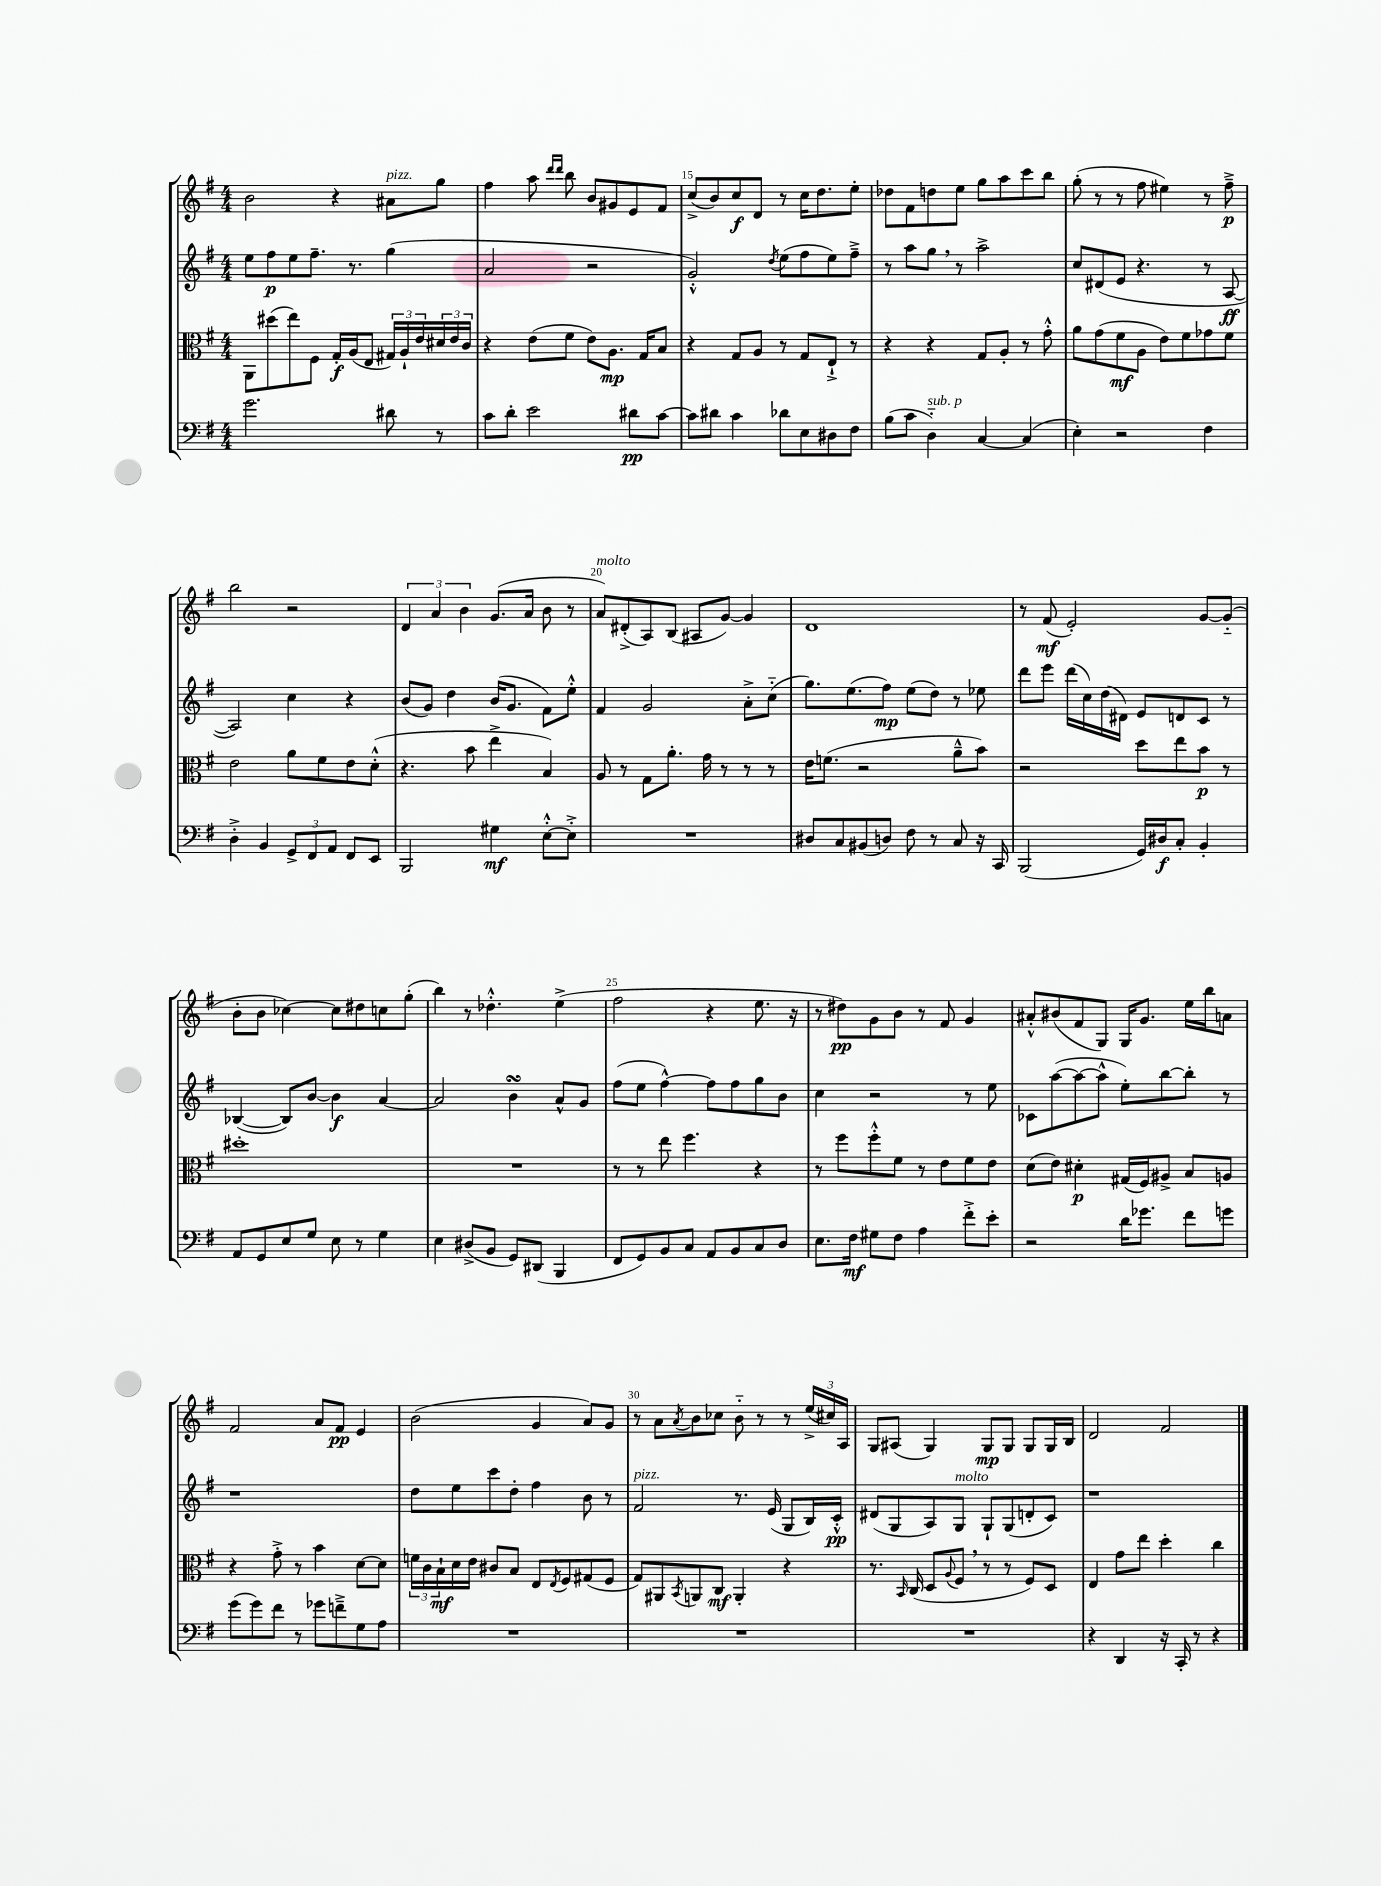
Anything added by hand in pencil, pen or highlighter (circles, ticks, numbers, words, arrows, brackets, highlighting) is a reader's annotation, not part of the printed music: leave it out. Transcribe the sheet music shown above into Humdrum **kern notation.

**kern	**kern	**kern	**kern
*staff4	*staff3	*staff2	*staff1
*clefF4	*clefC3	*clefG2	*clefG2
*k[f#]	*k[f#]	*k[f#]	*k[f#]
*M4/4	*M4/4	*M4/4	*M4/4
2.g	8AA	8ee	2b
.	(8dd#	8ff#	.
.	8ee)	8ee	.
.	8F#	8.ff#~	.
.	16G'	.	4r
.	(16A	8.r	.
.	8E	.	.
8d#	24G#)	(4gg	8a#
.	24A`	.	.
.	24e	.	.
8r	24d#	.	8gg
.	24e	.	.
.	24c	.	.
=	=	=	=
8c	4r	2a	4ff#
8d'	.	.	.
2e	(8e	.	8aa
.	.	.	16qqddd
.	.	.	16qqddd
.	8f#	.	8bb
.	8e)	2r	8b
.	8.A	.	8g#
8d#	.	.	8e
.	16G	.	.
[8c	8B	.	8f#
=	=	=	=
8c]	4r	2g'^^)	(8cc^
8d#	.	.	8b)
4c	8G	.	8cc
.	8A	.	8d
.	.	8qdd	.
8d-	8r	(8ee	8r
8E	8G	8ff#	16cc
.	.	.	8.dd
8D#	8E`^	8ee)	.
8F#	8r	8ff#~^	8ee'
=	=	=	=
(8B	4r	8r	8dd-
8c	.	8aa	8f#
4D'~)	4r	8gg	8dd
.	.	8r	8ee
[4C	8G	2aa^	8gg
.	8A'	.	8aa
(4C]	8r	.	8ccc
.	8g'^^	.	8bb
=	=	=	=
4E')	8a	8cc	(8gg'
.	(8g	(8d#	8r
2r	8f#	8e	8r
.	8A	4.r	8ff#
.	8e)	.	4ee#)
.	8f#	.	.
4F#	8g-	8r	8r
.	8f#	[8A	8ff#~^
=	=	=	=
4D'^	2e	2A])	2bb
4BB	.	.	.
12GG^	8a	4cc	2r
12FF#	.	.	.
.	8f#	.	.
12AA	.	.	.
8FF#	8e	4r	.
8EE	(8d'^^	.	.
=	=	=	=
2BBB	4.r	(8b	6d
.	.	8g)	.
.	.	.	6a
.	.	4dd	.
.	.	.	6b
.	8b	.	.
4G#	4ee^	(16b	(8.g
.	.	8.g	.
.	.	.	16a
[8E'^^	4B)	8f#)	8b
8E'^]	.	8ee'^^	8r
=	=	=	=
1r	8A	4f#	8a)
.	8r	.	(8d#'^
.	8G	2g	8A)
.	8.a'	.	(8B
.	.	.	8A#
.	16g	.	.
.	8r	.	[8g)
.	8r	8a'^	4g]
.	8r	(8cc'~	.
=	=	=	=
8D#	16e	8.gg)	1d
.	(8.f	.	.
8C	.	.	.
.	.	(8.ee	.
(8BB#	2r	.	.
8D)	.	8ff#)	.
8F#	.	(8ee	.
8r	.	8dd)	.
8C	8a~^^	8r	.
16r	8b)	8ee-	.
16CC	.	.	.
=	=	=	=
(2BBB	2r	8ddd	8r
.	.	8eee	(8f#
.	.	(16ddd	2e')
.	.	16cc)	.
.	.	(16dd	.
.	.	16d#)	.
16GG)	8dd	8e	.
16D#	.	.	.
8C'	8ee	8d	.
4BB'	8b	8c	[8g
.	8r	8r	(8g'~]
=	=	=	=
8AA	1dd#'	([4B-	8b'
8GG	.	.	8b
8E	.	8B-])	[4cc-)
8G	.	[8b	.
8E	.	4b]	8cc-]
8r	.	.	8dd#
4G	.	[4a	8cc
.	.	.	(8gg'
=	=	=	=
4E	1r	2a]	4bb)
(8D#^	.	.	8r
8BB	.	.	4.dd-'^^
8GG)	.	4b	.
(8DD#	.	.	.
4BBB	.	8a^^	(4ee^
.	.	8g	.
=	=	=	=
8FF#	8r	(8ff#	2ff#
8GG)	8r	8ee	.
8BB	8ee	[4ff#^^)	.
8C	4.ff#	.	.
8AA	.	8ff#]	4r
8BB	.	8ff#	.
8C	4r	8gg	8.ee
8D	.	8b	.
.	.	.	16r
=	=	=	=
8.E	8r	4cc	8r
.	8ff#	.	8dd#)
16F#	.	.	.
8G#	8ff#'^^	2r	8g
8F#	8f#	.	8b
4A	8r	.	8r
.	8e	.	8f#
8f#'^	8f#	8r	4g
8e'	8e	8ee	.
=	=	=	=
2r	(8d	8c-	8a#'^^
.	8e)	([8aa	(8b#
.	4d#'	8aa_	8f#
.	.	8aa^^]	8G)
16d	(16G#	8ee')	16G
8.g-	16F#)	.	8.g
.	8A#^	[8bb	.
8f#	8B	8bb']	16ee
.	.	.	16bb
8g	8A	8r	8a
=	=	=	=
(8g	4r	1r	2f#
8g)	.	.	.
8f#	8g'^	.	.
8r	8r	.	.
8g-	4b	.	8a
8f~^	.	.	8f#
8G	[8d	.	4e
8A	8d]	.	.
=	=	=	=
1r	24f	8dd	(2b
.	24c	.	.
.	24B`	.	.
.	16d	8ee	.
.	16e	.	.
.	8c#	8ccc	.
.	8B	8dd'	.
.	8E	4ff#	4g
.	8qE	.	.
.	8F#	.	.
.	(8G#	8b	8a)
.	8F#	8r	8g
=	=	=	=
1r	8G)	2f#	8r
.	8AA#	.	8a
.	8qBB	.	8qa
.	8AA	.	8b
.	8C	.	8cc-
.	4AA'	8.r	8b'~
.	.	.	8r
.	.	(16e	.
.	4r	8G	8r
.	.	16B)	(24ee^
.	.	.	24cc#)
.	.	16c'^^	.
.	.	.	24A
=	=	=	=
1r	8.r	(8d#	8G
.	.	8G	(8A#
.	16qqBB	.	.
.	(16C	.	.
.	8D	8A)	4G)
.	8qqA	.	.
.	8F#	8G	.
.	8r	8G`	8G
.	8r	(8G	8G
.	8F#)	8d'	8G
.	8D	8c)	16G
.	.	.	16B
=	=	=	=
4r	4E	1r	2d
4DD	8g	.	.
.	8ee	.	.
16r	4dd'	.	2f#
16CC'	.	.	.
8r	.	.	.
4r	4cc	.	.
==	==	==	==
*-	*-	*-	*-
